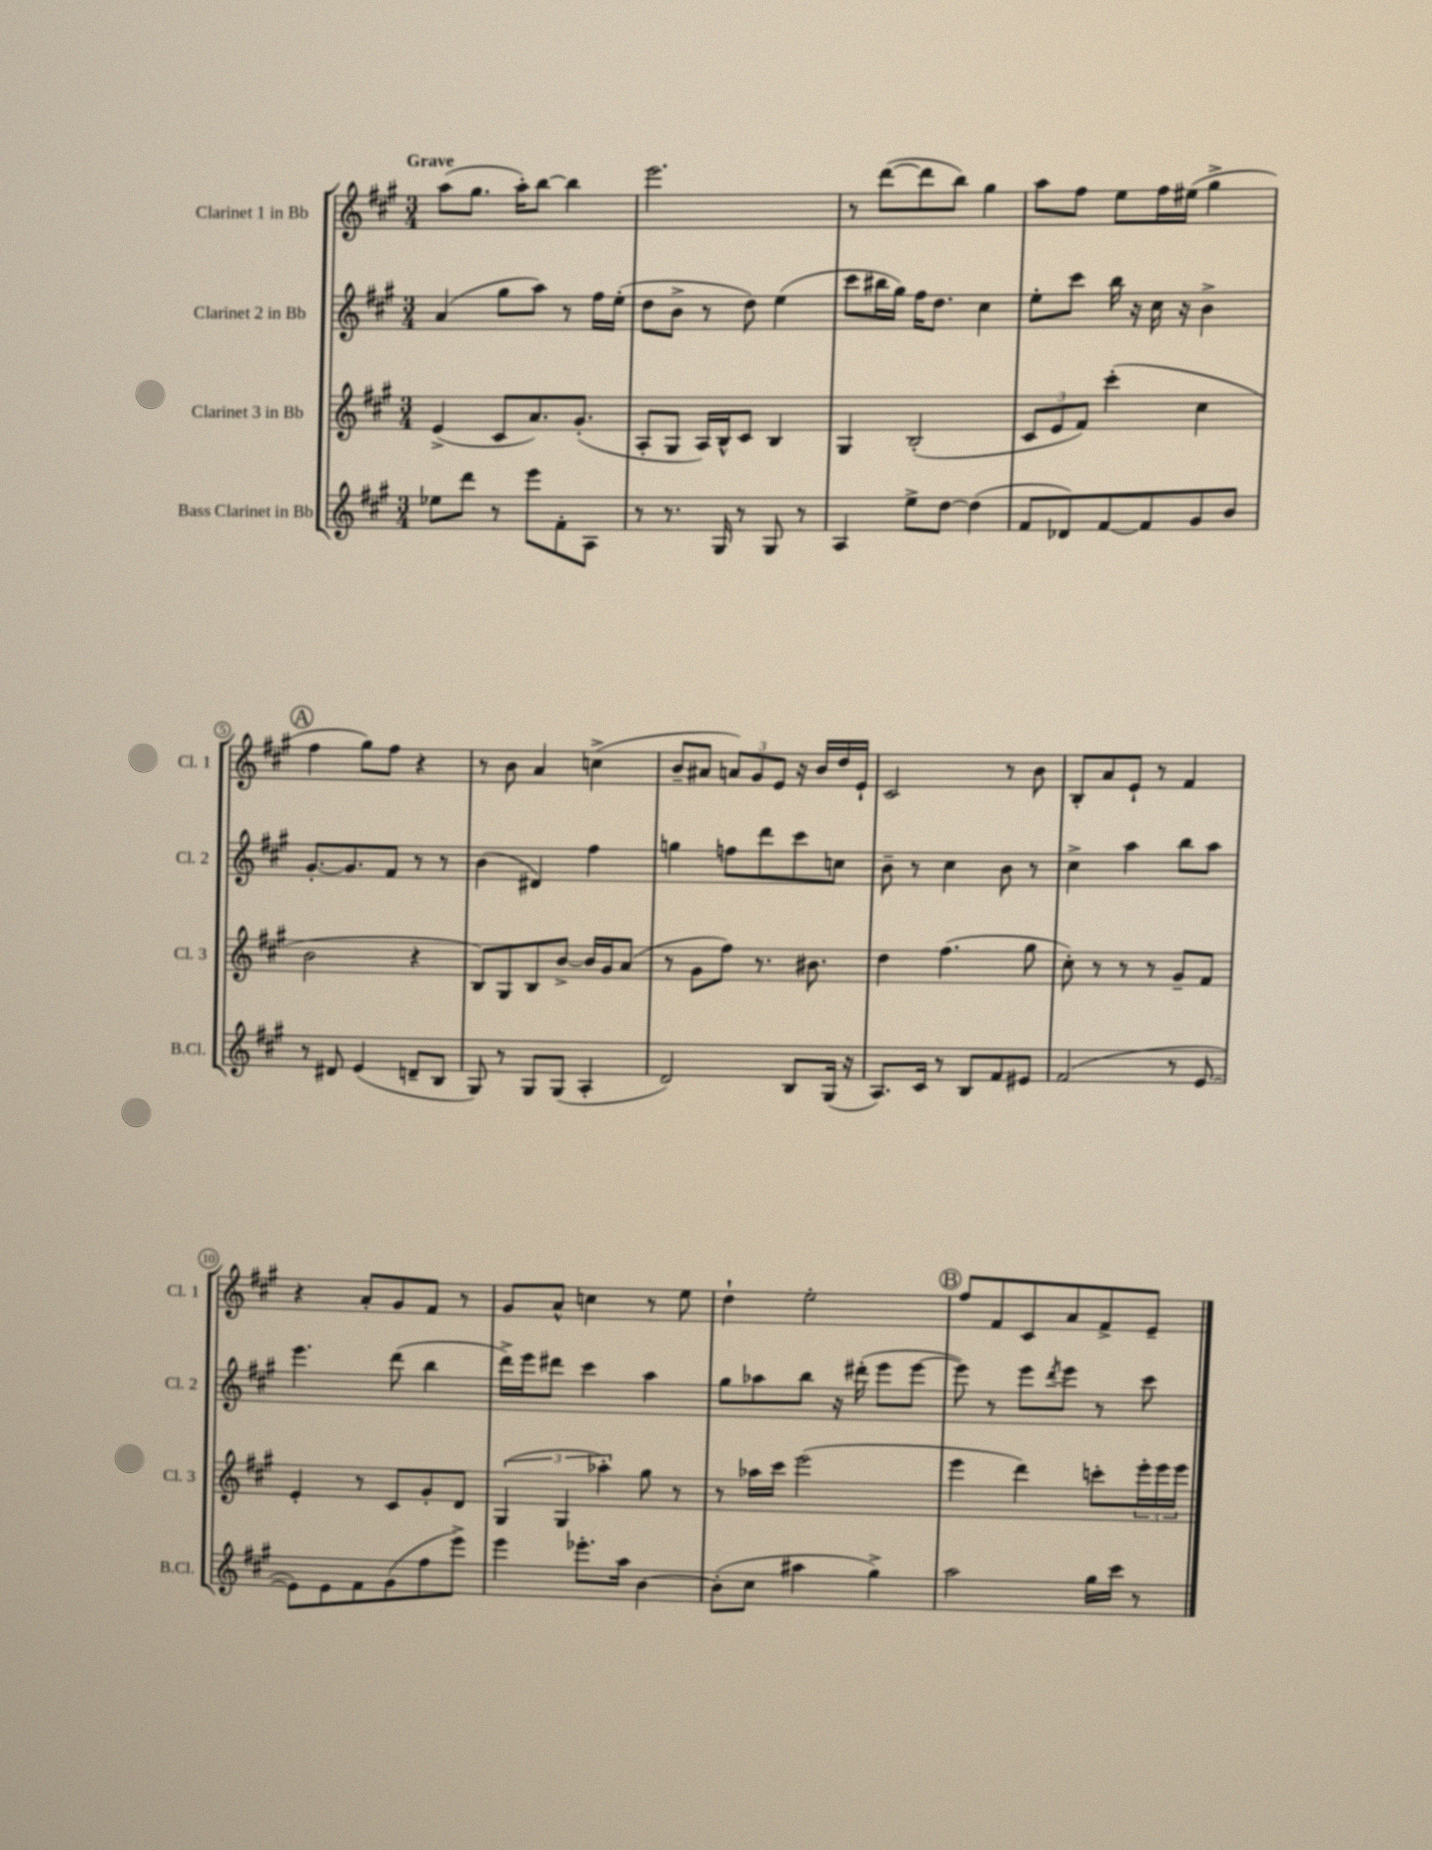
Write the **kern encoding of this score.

**kern	**kern	**kern	**kern
*staff4	*staff3	*staff2	*staff1
*clefG2	*clefG2	*clefG2	*clefG2
*k[f#c#g#]	*k[f#c#g#]	*k[f#c#g#]	*k[f#c#g#]
*M3/4	*M3/4	*M3/4	*M3/4
8ee-	(4e^	(4a	(8aa
8ddd	.	.	8.gg#
8r	8c#	8gg#	.
.	.	.	16aa')
8eee	8.a)	8aa)	[8bb
8f#'	.	8r	4bb]
.	(8.g#'	.	.
8A	.	16ff#	.
.	.	(16ee'	.
=	=	=	=
8r	8A'	8dd	2.eee
8.r	8G#	8b^	.
.	16A)	8r	.
16G#	16B^^	.	.
8r	8c#	8dd)	.
8G#	4B	(4ee	.
8r	.	.	.
=	=	=	=
4A	4G#	8ccc#	8r
.	.	16bb#	([8ddd
.	.	16gg#)	.
8ee^	(2B'	16ff#	8ddd]
.	.	8.dd	.
[8dd	.	.	8bb)
(4dd]	.	4cc#	4gg#
=	=	=	=
8f#	12c#	8ee'	8aa
.	12e	.	.
8d-)	.	8ccc#	8ff#
.	12f#)	.	.
[8f#	(4ccc#'	16bb	8ee
.	.	16r	.
8f#]	.	16cc#	16ff#
.	.	16r	(16ee#
8g#	4cc#	4b^	4gg#^
8b	.	.	.
=	=	=	=
8r	2b	[8.g#'	4ff#
8d#	.	.	.
.	.	8.g#]	.
(4e	.	.	8gg#)
.	.	8f#	8ff#
8d~	4r	8r	4r
8B	.	8r	.
=	=	=	=
8G#)	8B)	(4b	8r
8r	8G#	.	8b
8G#	8B	4d#)	4a
(8G#	[8b^	.	.
4A'	16b]	4ff#	(4cc^
.	16g#	.	.
.	(8a	.	.
=	=	=	=
2d)	8r	4gg	8b~
.	8g#	.	8a#
.	8ff#)	8ff	12a)
.	.	.	12g#
.	8.r	8ddd	.
.	.	.	12e
8B	.	8ccc#	16r
.	8.b#	.	16b
(16G#	.	8cc	16dd
16r	.	.	16e`
=	=	=	=
8.A)	4dd	8b~	2c#
.	.	8r	.
16c#	.	.	.
8r	(4.ff#	4cc#	.
8B	.	.	.
8f#	.	8b	8r
8e#	8gg#	8r	8b
=	=	=	=
(2f#	8cc#')	4cc#^	8B'
.	8r	.	8a
.	8r	4aa	8e`
.	8r	.	8r
8r	8g#~	8bb	4f#
[8e	8f#	8aa	.
=	=	=	=
8e])	4e'	4.eee	4r
8e	.	.	.
8f#	8r	.	8a'
(8g#	8c#	(8ddd	8g#
8ff#	8g#'	4bb	8f#
8eee^)	8d	.	8r
=	=	=	=
4eee	(6G#	16ddd^)	8g#
.	.	16eee	.
.	.	8ddd#	8a^^
.	6G#	.	.
8.eee-'	.	4ccc#	4cc
.	6aa-')	.	.
16aa	.	.	.
[4b	8gg#	4aa	8r
.	8r	.	8ee
=	=	=	=
(8b']	8r	8gg#	4dd`
8cc#	16aa-	8aa-	.
.	16ccc#	.	.
4aa#	(2eee	8bb	2ee'
.	.	16r	.
.	.	(16ddd#'	.
4gg#^)	.	8eee	.
.	.	[8eee	.
=	=	=	=
2aa	4eee	8eee])	8ff#
.	.	8r	8f#
.	4ddd)	8eee	8c#
.	.	8qddd	.
.	.	8eee	8a
16gg#	8ccc'	8r	8f#^
16ccc#	.	.	.
8r	24eee'	8ccc#	8e~
.	24eee	.	.
.	24eee	.	.
==	==	==	==
*-	*-	*-	*-
